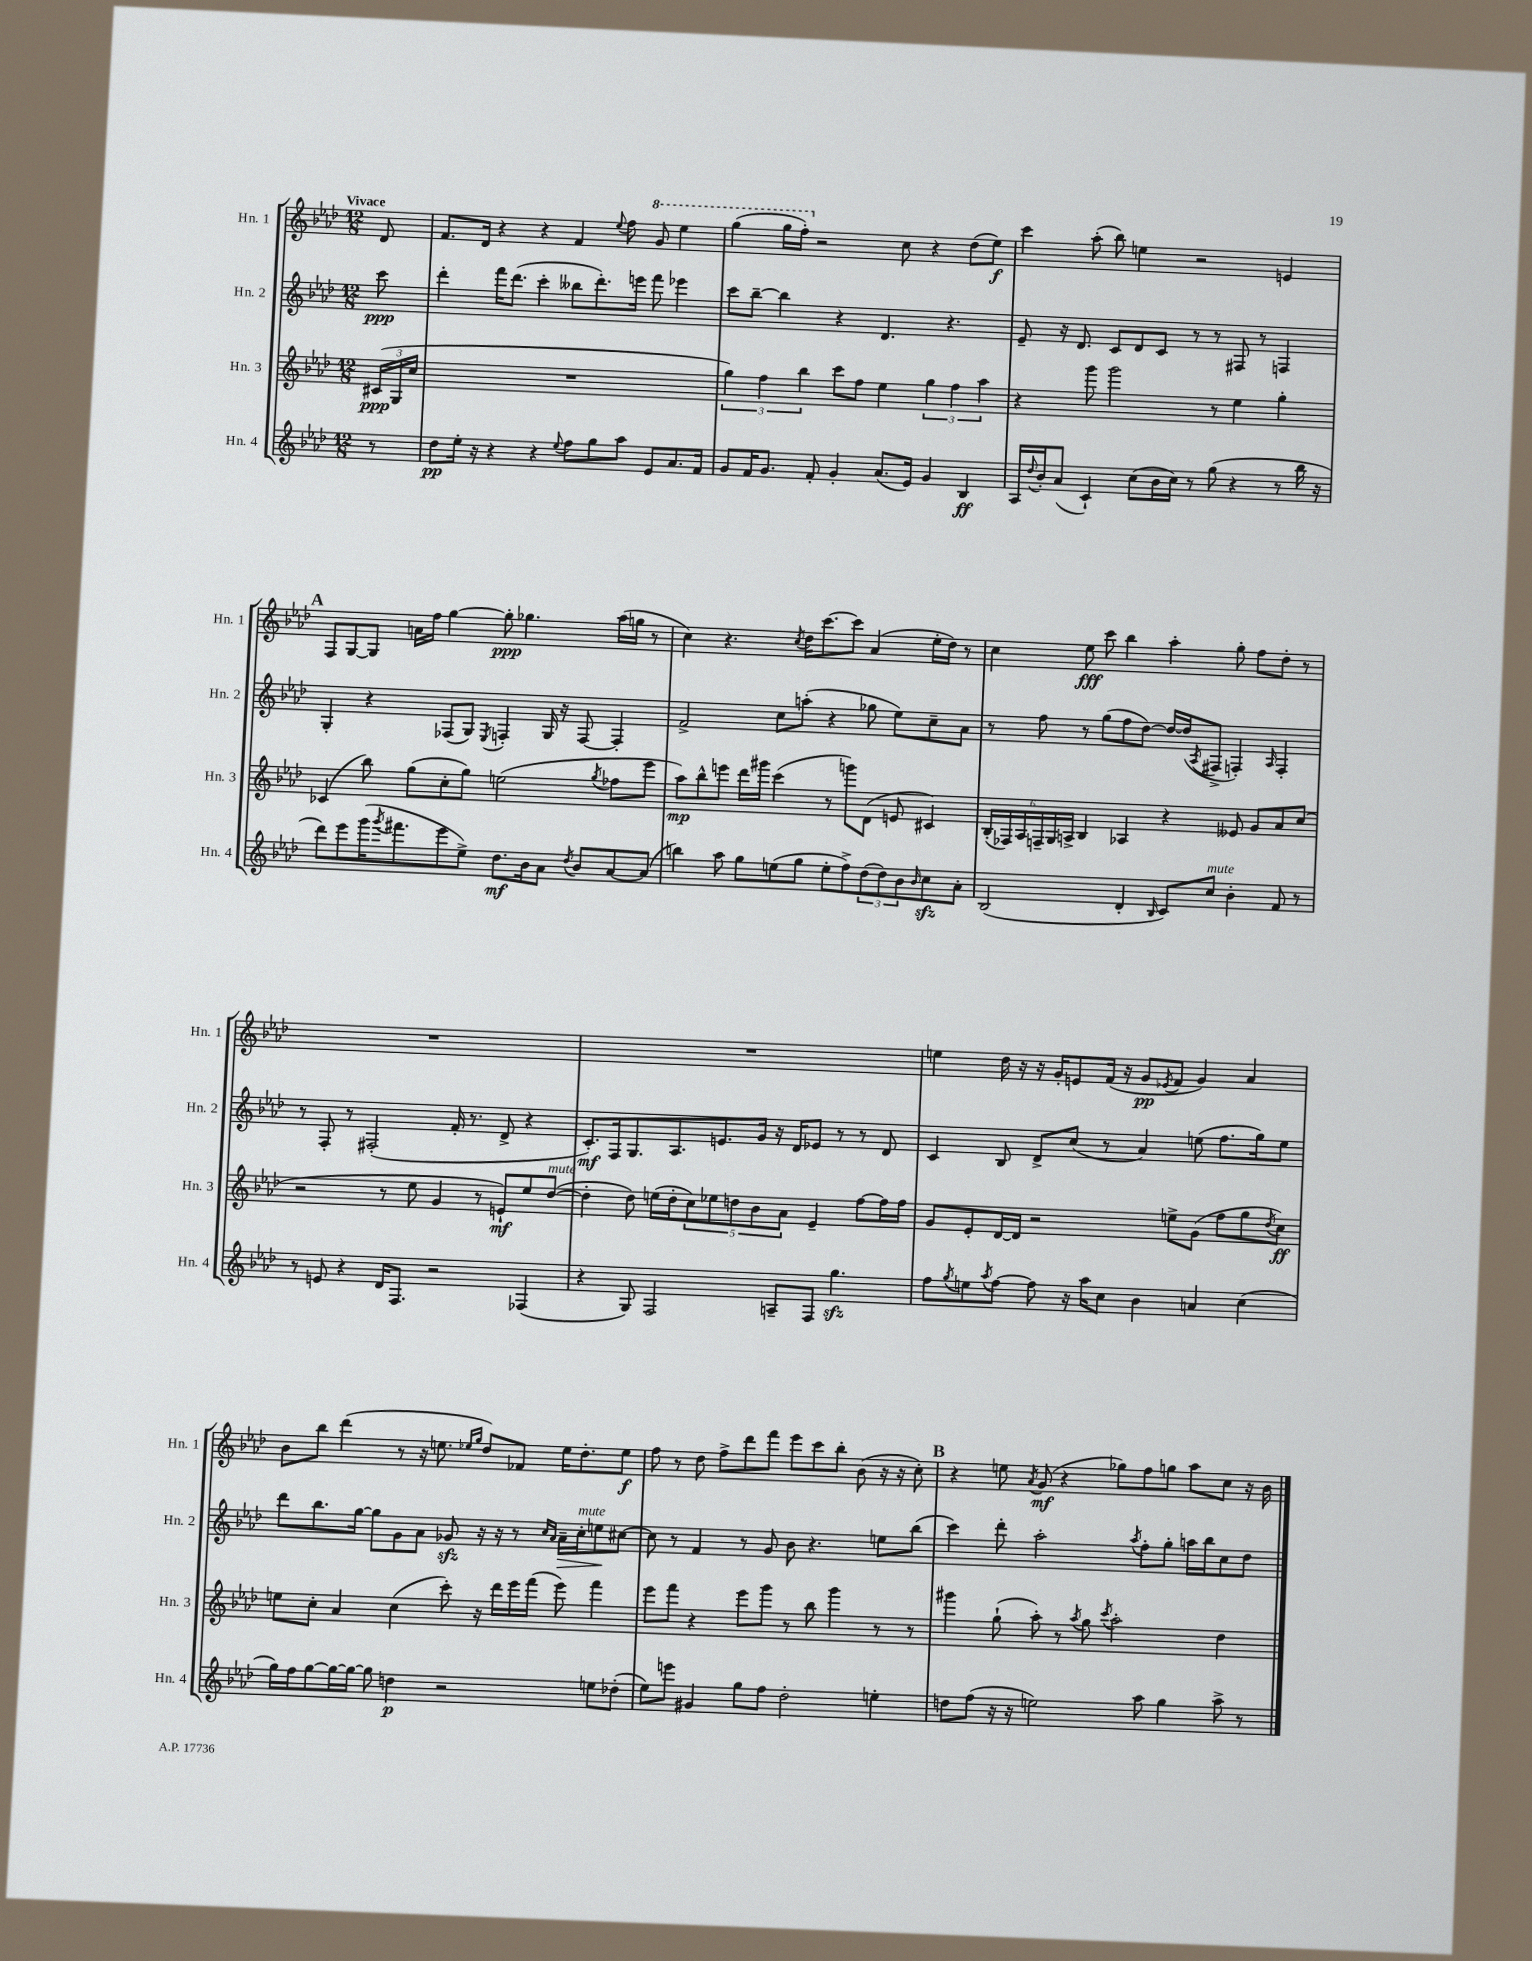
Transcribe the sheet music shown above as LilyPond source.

<<
\new StaffGroup <<
\new Staff = "s0" \with { instrumentName = "Hn. 1" shortInstrumentName = "Hn. 1" } {
    \clef treble \key aes \major \numericTimeSignature \time 12/8 \partial 8 \tempo "Vivace"
    des'8 |
    f'8. des'16 r4 r4 f'4 \appoggiatura { ees''8 } f''8 \ottava #1 g''8 ees'''4 |
    g'''4( g'''16 f'''16-.) \ottava #0 r2 c''8 r4 des''8( ees''8\f) |
    c'''4 aes''8-.( bes''8) e''4 r2 e'4 |
    \mark \markup { \bold "A" } f8 g8~ g8 a'16 f''16 g''4~ g''8-.\ppp ges''4. aes''16( g''16 r8 |
    c''4) r4. \acciaccatura { c''8 } des''16 c'''8.~ c'''8 aes'4( ees''16-. des''16) r8 |
    c''4 ees''8\fff c'''8 bes''4 aes''4-. g''8-. f''8 des''8-. r8 |
    R1. |
    R1. |
    e''4 des''16 r16 r16 g'16-. e'8 f'16( r16 g'8\pp \acciaccatura { ees'8 } f'8 g'4) aes'4 |
    bes'8 bes''8 des'''4( r8 r16 e''8. \grace { ees''16 g''16 } des''8) fes'8 ees''16 des''8.-. ees''8\f |
    f''8 r8 des''8 f''8-> des'''8 f'''8 ees'''8 c'''8 bes''8-. bes'8( r16 r16 c''8-.) |
    \mark \markup { \bold "B" } r4 e''8 \acciaccatura { aes'8 } g'8\mf( r4 ges''8) f''8 g''8 aes''8 c''8 r16 bes'16 \bar "|." |
}
\new Staff = "s1" \with { instrumentName = "Hn. 2" shortInstrumentName = "Hn. 2" } {
    \clef treble \key aes \major \numericTimeSignature \time 12/8 \partial 8
    c'''8\ppp |
    des'''4-. f'''16 des'''8.( c'''4-. beses''8 des'''8.-.) e'''16 f'''8 ees'''4 |
    c'''8 bes''8~-- bes''4 r4 des'4. r4. |
    ees'8-- r16 des'8. c'8 des'8 c'8 r8 r8 fis8 r8 f4 |
    \mark \markup { \bold "A" } g4-. r4 fes8( g8) \acciaccatura { ees8 } f4-. g16 r16 f8~ f4-. |
    f'2-> c''8 a''8-.( r4 ges''8 ees''8) c''8-- aes'8 |
    r8 f''8 r8 g''8( f''8 des''8~) des''16~ des''16( \acciaccatura { aes8 } fis8-> f4-.) \grace { aes16 } f4-. |
    r8 f8-. r8 fis2-.( f'16-. r8. des'8-> r4 |
    c'8.-.\mf) f16 g8. aes8. e'8. g'16 r16 des'16 ees'8 r8 r8 des'8 |
    c'4 bes8 des'8-> c''8( r8 aes'4) e''8( f''8. g''16) e''8 |
    des'''8 bes''8. g''16~ g''8 g'8 aes'8 ges'8\sfz r16 r16 r8 \grace { c''16 aes'16 } aes'16--\> c''16-.^\markup { \italic "mute" } e''8\! cis''8~ |
    cis''8 r8 f'4 r8 g'8 bes'8 r4. e''8 bes''8( |
    \mark \markup { \bold "B" } c'''4) des'''8-. aes''2-. \acciaccatura { aes''8 } f''8-. g''8-. a''16 bes''16 c''8 des''8 \bar "|." |
}
\new Staff = "s2" \with { instrumentName = "Hn. 3" shortInstrumentName = "Hn. 3" } {
    \clef treble \key aes \major \numericTimeSignature \time 12/8 \partial 8
    \tuplet 3/2 { cis'16\ppp( g16 c''16 } |
    R1. |
    \tuplet 3/2 { g''4) f''4 bes''4 } c'''8 f''8 ees''4 \tuplet 3/2 { g''4 f''4 aes''4 } |
    r4 g'''8 g'''2 r8 ees''4 g''4-. |
    \mark \markup { \bold "A" } ces'4( bes''8) g''8( c''8-. g''8) e''2( \acciaccatura { g''8 } fes''8 ees'''8 |
    aes''8\mp) bes''8-^ e'''8 des'''16 gis'''16 c'''4( r8 g'''8) des'8( e'8 cis'4) |
    \tuplet 6/4 { bes16-.( fes16) aes16 f16-- g16 a16-> } bes4 aes4 r4 eeses'8 g'8 aes'8 c''8( |
    r2 r8 ees''8 g'4 r8 e'8-!\mf) ees''8 des''8~^\markup { \italic "mute" }( |
    des''4-. des''8) e''16( des''16-. \tuplet 5/4 { c''8) ees''8 d''8 bes'8 aes'8 } ees'4-- f''8~ f''16 f''16 |
    g'8 ees'8-. des'16~ des'16 r2 e''8-> g'8( f''8 g''8 \acciaccatura { des''8 } c''8\ff) |
    e''8 c''8-. aes'4 c''4( c'''8-.) r16 des'''16 ees'''16 f'''16( ees'''8) f'''4 |
    ees'''8 f'''8 r4 ees'''8 g'''8 r8 bes''8 g'''4 r8 r8 |
    \mark \markup { \bold "B" } gis'''4 g''8-!( aes''8-.) r8 \acciaccatura { aes''8 } g''8 \acciaccatura { c'''8 } aes''2-. des''4 \bar "|." |
}
\new Staff = "s3" \with { instrumentName = "Hn. 4" shortInstrumentName = "Hn. 4" } {
    \clef treble \key aes \major \numericTimeSignature \time 12/8 \partial 8
    r8 |
    des''8\pp ees''16-. r16 r4 r4 \appoggiatura { ees''8 } f''8 g''8 aes''8 ees'8 aes'8. f'16 |
    g'8 f'16 g'8. f'8-. g'4-. aes'8.( ees'16) g'4 bes4\ff |
    aes16 \appoggiatura { des''8 } bes'16-. aes'8( c'4-!) c''8( bes'16 c''16) r8 g''8( r4 r8 bes''16 r16 |
    \mark \markup { \bold "A" } des'''8) ees'''8 g'''16( \acciaccatura { g'''8 } fis'''8. ees'''8 ees''8->) des''8.\mf bes'16 aes'8 \acciaccatura { des''8 } bes'8 aes'8~ aes'8( |
    b''4) aes''8 g''8 e''8( g''8 e''8-. f''8->) \tuplet 3/2 { des''8( des''8) bes'8 } \grace { bes'16 } c''8\sfz aes'8-. |
    bes2( des'4-. \grace { bes16 } c'8) c''8^\markup { \italic "mute" } bes'4-. f'8 r8 |
    r8 e'8 r4 des'16 f8. r2 fes4( |
    r4 g8) f2 a8-- f8 g''4.\sfz |
    f''8 \acciaccatura { g''8 } e''8 \acciaccatura { aes''8 } f''8~ f''8 r16 aes''16 c''8 bes'4 a'4 c''4( |
    g''16) f''16 g''8~ g''16~ g''16~ g''8 d''4\p r2 e''8 des''8-.( |
    ees''8) e'''8 gis'4 g''8 f''8 des''2-. e''4-. |
    \mark \markup { \bold "B" } d''8 f''8( r16 r16 e''2) aes''8 g''4 aes''8-> r8 \bar "|." |
}
>>
>>
\layout { \context { \Score \remove "Bar_number_engraver" } }
